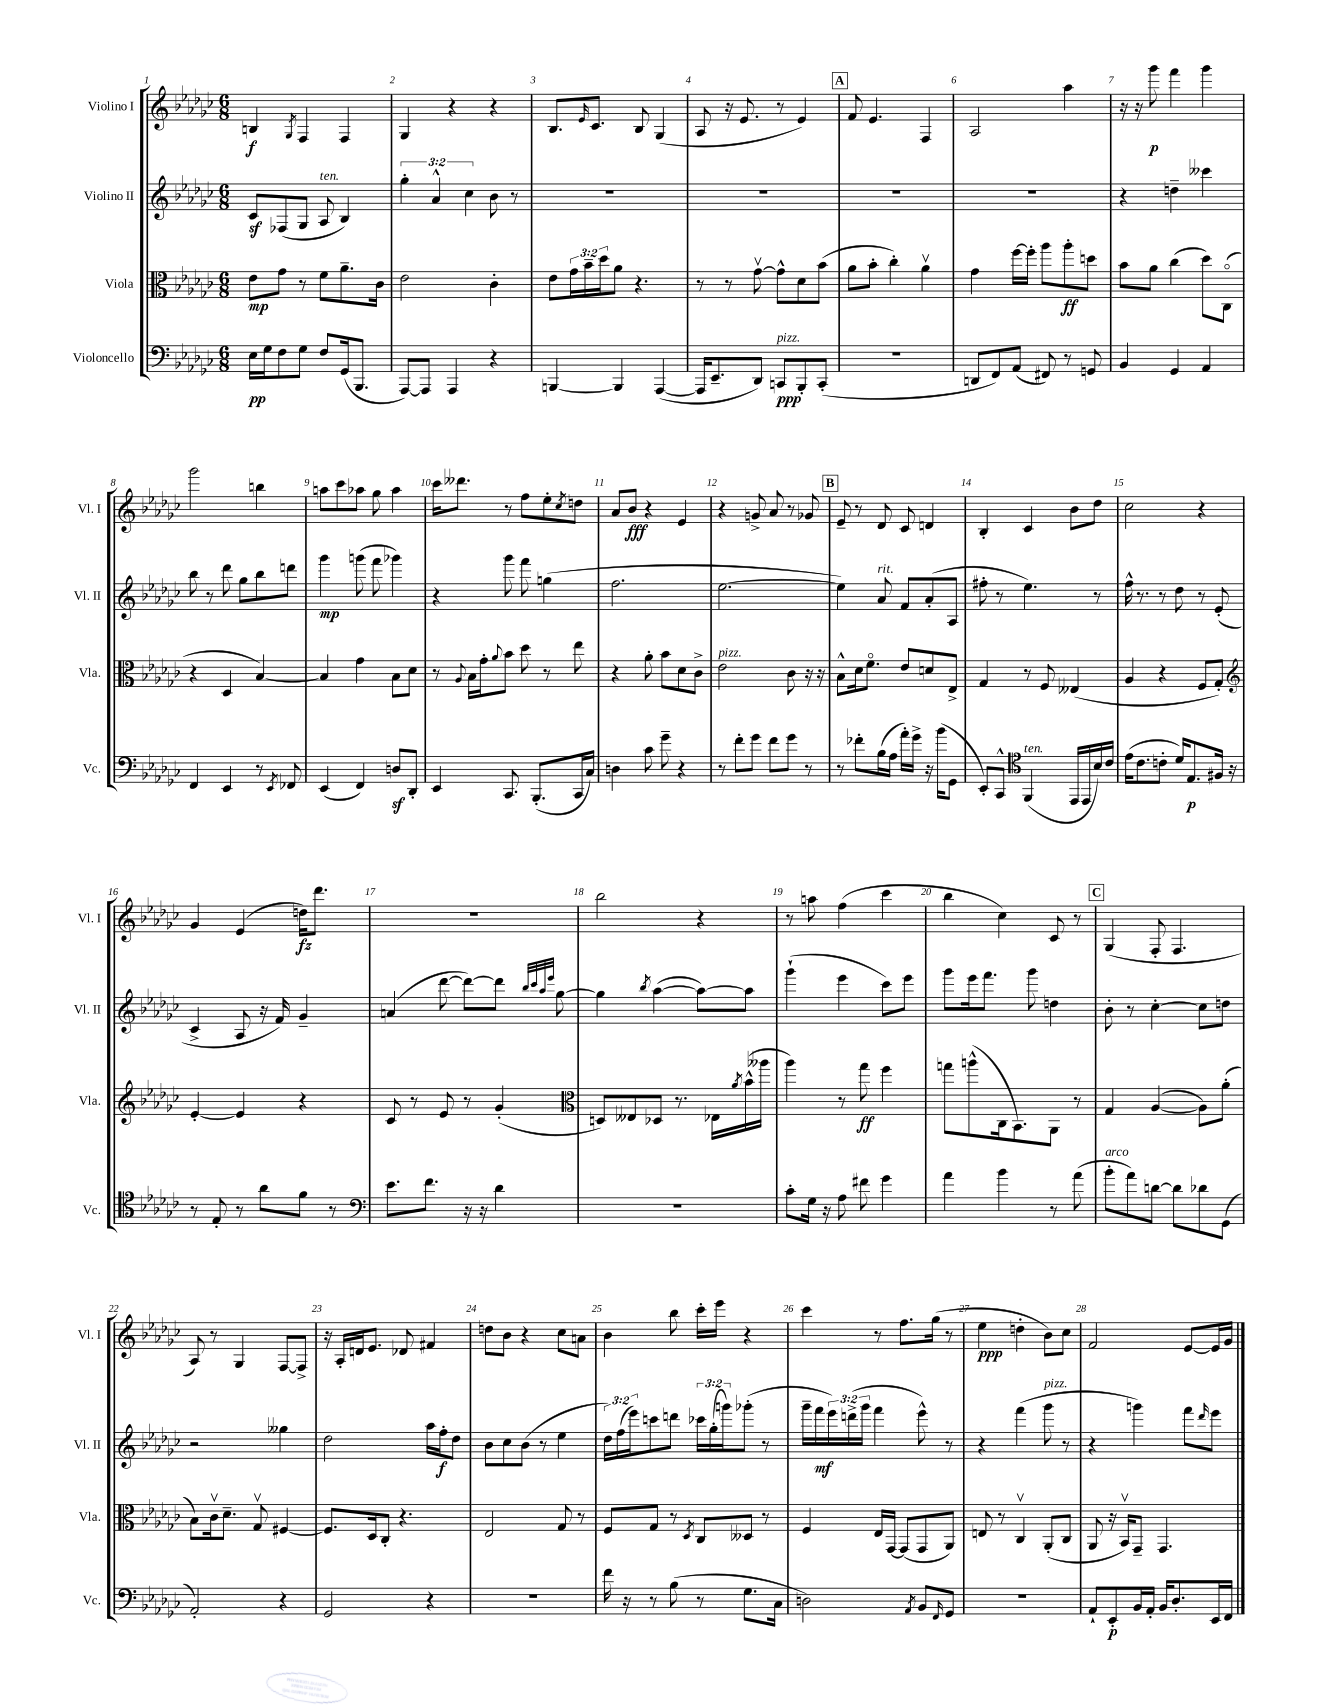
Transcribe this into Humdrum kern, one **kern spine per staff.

**kern	**kern	**kern	**kern
*staff4	*staff3	*staff2	*staff1
*clefF4	*clefC3	*clefG2	*clefG2
*k[b-e-a-d-g-c-]	*k[b-e-a-d-g-c-]	*k[b-e-a-d-g-c-]	*k[b-e-a-d-g-c-]
*M6/8	*M6/8	*M6/8	*M6/8
16E-	8e-	8c-	4B
16G-	.	.	.
8F	8g-	(8F-	.
.	.	.	8qG-
8G-	8r	8G-	4F
8F	8f	8A-	.
(16GG-	8.a-~	4B-)	4F
8.BBB-	.	.	.
.	16c-	.	.
=	=	=	=
[8AAA-)	2e-	6gg-'	4G-
8AAA-]	.	.	.
.	.	6a-^^	.
4AAA-	.	.	4r
.	.	6cc-	.
4r	4c-'	8b-	4r
.	.	8r	.
=	=	=	=
[4BBB	8e-	2.r	8.B-
.	24g-	.	.
.	24b-~	.	.
.	.	.	16qqe-
.	.	.	8.c-
.	24dd-	.	.
4BBB]	8a-	.	.
.	4.r	.	8B-
([4AAA-	.	.	(4G-
=	=	=	=
16AAA-]	8r	2.r	8A-
8.EE-~	.	.	.
.	8r	.	16r
.	.	.	8.e-
8DD-)	[8g-v	.	.
8CC	8g-^^]	.	8r
8BBB-'	8d-	.	4e-)
(8CC'	(8b-	.	.
=	=	=	=
2.r	8a-	2.r	8f
.	8b-'	.	4.e-
.	4cc-')	.	.
.	4a-v	.	4F
=	=	=	=
8DD	4g-	2.r	2A-
8FF)	.	.	.
(8AA-	[16ff	.	.
.	16ff']	.	.
8FF#)	8aa-	.	.
8r	8aa-'	.	4aa-
8GG	8dd	.	.
=	=	=	=
4BB-	8b-	4r	16r
.	.	.	16r
.	8a-	.	8ggg-
4GG-	(4cc-	4dd~	4fff
4AA-	8dd-)	4ccc--	4ggg-
.	(8C-o	.	.
=	=	=	=
4FF	4r	8bb-	2ggg-
.	.	8r	.
4EE-	4D-	8ddd-	.
.	.	8gg-	.
8r	[4B-)	8bb-	4bb
8qEE-	.	.	.
8FF-	.	8ddd	.
=	=	=	=
(4EE-	4B-]	4ggg-	8aa
.	.	.	8ccc-
4FF)	4g-	(8ggg	8aa-
.	.	8fff	8gg-
8D	8B-	4ggg-)	4aa-
8DD-'	8d-	.	.
=	=	=	=
4EE-	8r	4r	16ccc-
.	.	.	8.ddd--
.	8qqA-	.	.
.	16B-	.	.
.	16g-'	.	.
.	8qqa-	.	.
8.CC-	8b-	8ggg-	8r
.	8dd-	8fff	8ff
(8.BBB-'	.	.	.
.	8r	(4gg	8ee-'
.	.	.	8qcc-
16CC-	8ee-	.	8dd
16C-)	.	.	.
=	=	=	=
4D	4r	2.ff	8a-
.	.	.	8b-
8c-	8a-'	.	4r
8g-~	8b-	.	.
4r	8d-	.	4e-
.	8c-^	.	.
=	=	=	=
8r	2e-	[2.ee-	4r
8f'	.	.	.
8g-	.	.	8g^
8f	.	.	8a-
8g-	8c-	.	8r
8r	16r	.	8g-
.	16r	.	.
=	=	=	=
8r	8B-^^	4ee-])	8e-~
8f-'	16d-	.	8r
.	8.fo	.	.
(16B-	.	8a-	8d-
16A-	.	.	.
16a-')	8e-	8f	8c-
16g-^	.	.	.
16r	8d	(8a-'	4d
(16b-	.	.	.
8GG-	8E-^	8A-	.
=	=	=	=
8EE-')	4G-	8ff#'	4B-'
8CC-^^	.	8r	.
*clefC4	*	*	*
(4FF	8r	4.ee-)	4c-
.	8F	.	.
16EE-	(4E--	.	8b-
16EE-	.	.	.
16B-)	.	8r	8dd-
16c-	.	.	.
=	=	=	=
(16e-	4A-	16ff^^	2cc-
8.c-	.	8.r	.
8c'	4r	8r	.
16d-)	.	8dd-	.
8.E-	.	.	.
.	8F	8r	4r
16F#	8G-')	(8e-'	.
16r	.	.	.
=	=	=	=
*	*clefG2	*	*
8r	[4e-'	4c-^	4g-
8E-'	.	.	.
8r	4e-]	8A-	(4e-
8a-	.	16r	.
.	.	16f)	.
8f	4r	4g-~	16dd)
.	.	.	8.ddd-
8r	.	.	.
=	=	=	=
*clefF4	*	*	*
8.e-	8c-	(4a	2.r
.	8r	.	.
8.f	.	.	.
.	8e-	[8ddd-	.
16r	8r	8ddd-_)	.
16r	.	.	.
4d-	(4g-'	8ddd-]	.
.	.	32qqbb-	.
.	.	32qqccc-	.
.	.	32qqaa-	.
.	.	32qqeee-	.
.	.	[8gg-	.
=	=	=	=
*	*clefC3	*	*
2.r	8D)	4gg-]	2bb-
.	8E--	.	.
.	.	8qbb-	.
.	8D-	([4aa-	.
.	8.r	.	.
.	.	8aa-_)	4r
.	16E-	.	.
.	8qa-	.	.
.	(16b-^^	8aa-]	.
.	16aa--	.	.
=	=	=	=
8c-'	4aa-)	(4ggg-`	8r
16G-	.	.	8aa
16r	.	.	.
8A-	8r	4eee-	(4ff
8f#	8gg-	.	.
4g-	4ff	8ccc-)	4ccc-
.	.	8eee-	.
=	=	=	=
4a-	8gg	8ggg-	4bb-
.	(8aa^^	16eee-	.
.	.	8.fff	.
4b-	16C-	.	4cc-)
.	8.BB-)	.	.
.	.	8ggg-	.
8r	8AA-	4dd	8c-
(8a-	8r	.	8r
=	=	=	=
8b-'	4G-	8b-'	(4G-
8a-)	.	8r	.
[8d	([4A-	[4cc-'	8F'
8d]	.	.	4.F
8d-	8A-])	8cc-]	.
(8GG-	(8a-'	8dd	.
=	=	=	=
2AA-')	8B-)	2r	8A-)
.	16c-v	.	8r
.	8.d-~	.	.
.	.	.	4G-
.	8G-v	.	.
4r	[4F#	4gg--	[8F
.	.	.	8F^]
=	=	=	=
2GG-	8.F#]	2dd-	16r
.	.	.	16A-'
.	.	.	16d
.	16D-	.	8.e-
.	8C-'	.	.
.	4.r	.	8d-
4r	.	16aa-	4f#
.	.	16ff'	.
.	.	8dd-	.
=	=	=	=
2.r	2E-	8b-	8dd
.	.	8cc-	8b-
.	.	(8b-	4r
.	.	8r	.
.	8G-	4ee-	8cc-
.	8r	.	8a
=	=	=	=
16f	8F	24dd-)	4b-
.	.	(24ff	.
16r	.	.	.
.	.	24eee-)	.
8r	8G-	8ccc	.
(8B-	8r	8ddd	8bb-
.	8qD-	.	.
8r	8C-	24ccc-	16ccc-'
.	.	(24gg-'	.
.	.	.	16eee-
.	.	24ggg)	.
8.G-	8D--	(8ggg-'	4r
.	8r	8r	.
16C-	.	.	.
=	=	=	=
2D)	4F	16ggg-~	4ccc-
.	.	16fff	.
.	.	24eee-)	.
.	.	(24ddd^	.
.	.	24ggg-	.
.	16E-	4fff	8r
.	[16GG-	.	.
.	(8GG-]	.	8.ff
8qAA-	.	.	.
8BB-	8GG-	8eee-^^)	.
.	.	.	(16gg-
16qqFF	.	.	.
8GG-	8AA-)	8r	8r
=	=	=	=
2.r	8E	4r	4ee-
.	8r	.	.
.	4C-v	(4fff	4dd'
.	(8AA-'	8ggg-	8b-)
.	8C-	8r	8cc-
=	=	=	=
8AA-`	8AA-	4r	2f
8EE-'	16r	.	.
.	16BB-v)	.	.
16BB-	8GG-~	4ggg)	.
16AA-'	.	.	.
16BB-	4.GG-	.	.
8.D-'	.	.	.
.	.	8fff	[8e-
.	.	16qqddd-	.
16EE-	.	8eee-	16e-]
16FF	.	.	16g-
==	==	==	==
*-	*-	*-	*-
